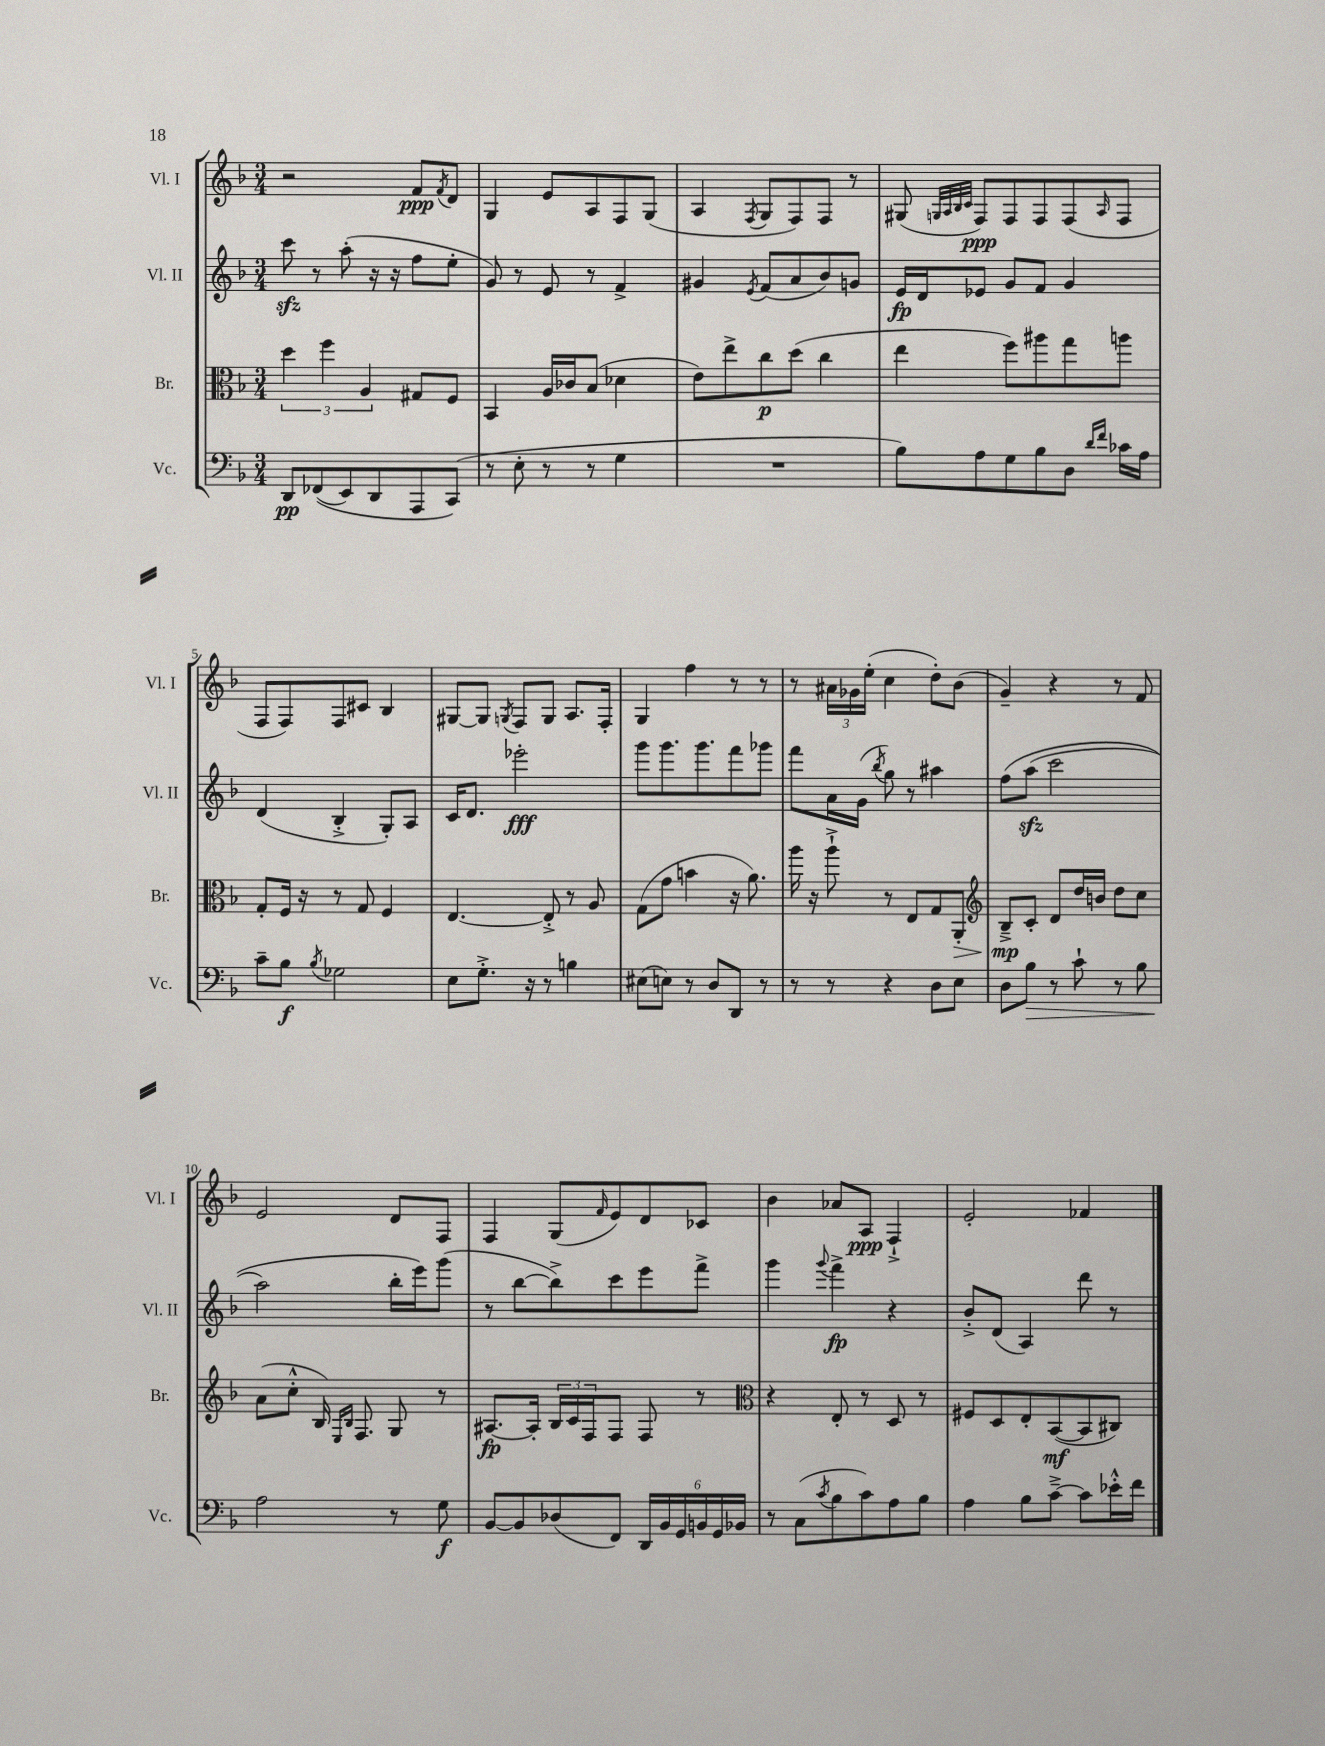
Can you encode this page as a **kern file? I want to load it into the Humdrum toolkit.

**kern	**kern	**kern	**kern
*staff4	*staff3	*staff2	*staff1
*clefF4	*clefC3	*clefG2	*clefG2
*k[b-]	*k[b-]	*k[b-]	*k[b-]
*M3/4	*M3/4	*M3/4	*M3/4
8DD	6dd	8ccc	2r
&((8FF-	.	8r	.
.	6ff	.	.
8EE)	.	(8aa'	.
.	6A	.	.
8DD	.	16r	.
.	.	16r	.
8AAA	8G#	8ff	8f
.	.	.	8qf
(8CC&)	8F	8ee'	8d
=	=	=	=
8r	4BB-	8g)	4G
8E'	.	8r	.
8r	16A	8e	8e
.	16c-	.	.
8r	(8B-	8r	8A
4G	4d-	4f^	8F
.	.	.	(8G
=	=	=	=
2.r	8e)	4g#	4A
.	8ee^	.	.
.	.	8qe	8qF
.	8cc	(8f	8G
.	(8dd	8a	8F)
.	4cc	8b-)	8F
.	.	8g	8r
=	=	=	=
8B-)	4ee	16e	(8G#
.	.	16d	.
.	.	.	32qqG
.	.	.	32qqA
.	.	.	32qqB-
.	.	.	32qqc
8A	.	8e-	8F)
8G	8ff)	8g	8F
8B-	8aa#	8f	8F
8D	8gg	4g	(8F
16qqd	.	.	.
16qqf	.	.	16qqA
16c-	8aa	.	8F
16A	.	.	.
=	=	=	=
8c~	8G'	(4d	8F
8B-	16F	.	8F)
.	16r	.	.
8qB-	.	.	.
2G-	8r	4B-'^	8F
.	8G	.	8c#
.	4F	8G')	4B-
.	.	8A	.
=	=	=	=
8E	[4.E	16c	[8G#
.	.	8.d	.
8.G'^	.	.	8G#]
.	.	.	8qG
.	.	2eee-'	8F
16r	.	.	.
8r	8E'^]	.	8G
4B	8r	.	8.A
.	8A	.	.
.	.	.	16F'
=	=	=	=
(8E#	(8G	8ggg	4G
8E)	8g	8.ggg	.
8r	4b	.	4ff
.	.	8.ggg	.
8D	.	.	.
8DD	16r	8fff	8r
.	8.a)	.	.
8r	.	8ggg-	8r
=	=	=	=
8r	16aa	8fff	8r
.	16r	.	.
8r	8aa`^	16a	24a#
.	.	.	24g-
.	.	(16g	.
.	.	.	(24ee'
.	.	8qbb-	.
4r	8r	8gg)	4cc
.	8E	8r	.
8D	8G	4aa#	8dd')
8E	8AA'	.	(8b-
=	=	=	=
*	*clefG2	*	*
8D	8B-~^	&(8ff	4g~)
8B-	8c'	(8aa	.
8r	8d	2ccc	4r
8c`	16dd	.	.
.	16b	.	.
8r	8dd	.	8r
8B-	8cc	.	8f
=	=	=	=
2A	(8a	2aa)	2e
.	8cc'^^	.	.
.	16B-)	.	.
.	16qqE	.	.
.	16qqB-	.	.
.	8.F	.	.
8r	8G	16bb-'	8d
.	.	16eee&)	.
8G	8r	(8ggg	8F
=	=	=	=
[8BB-	[8.A#	8r	4F
8BB-]	.	[8bb-	.
.	16A#']	.	.
(8D-	24B-	8bb-^])	(8G
.	24c	.	.
.	24F	.	.
.	.	.	16qqf
8FF)	8F	8ccc	8e)
24DD	8F	8eee	8d
24BB-	.	.	.
24GG	.	.	.
24BB	8r	8fff^	8c-
24GG	.	.	.
24BB-	.	.	.
=	=	=	=
*	*clefC3	*	*
8r	4r	4ggg	4b-
(8C	.	.	.
8qc	.	8qqggg	.
8B-	8E'	4fff^	8a-
8c)	8r	.	8A
8A	8D	4r	4F`^
8B-	8r	.	.
=	=	=	=
4A	8F#	8b-'^	2e'
.	8D	(8d	.
8B-	8E'	4A)	.
[8c~^	([8BB-	.	.
8c]	8BB-]	8ddd	4f-
16e-'^^	8C#)	8r	.
16f	.	.	.
==	==	==	==
*-	*-	*-	*-
